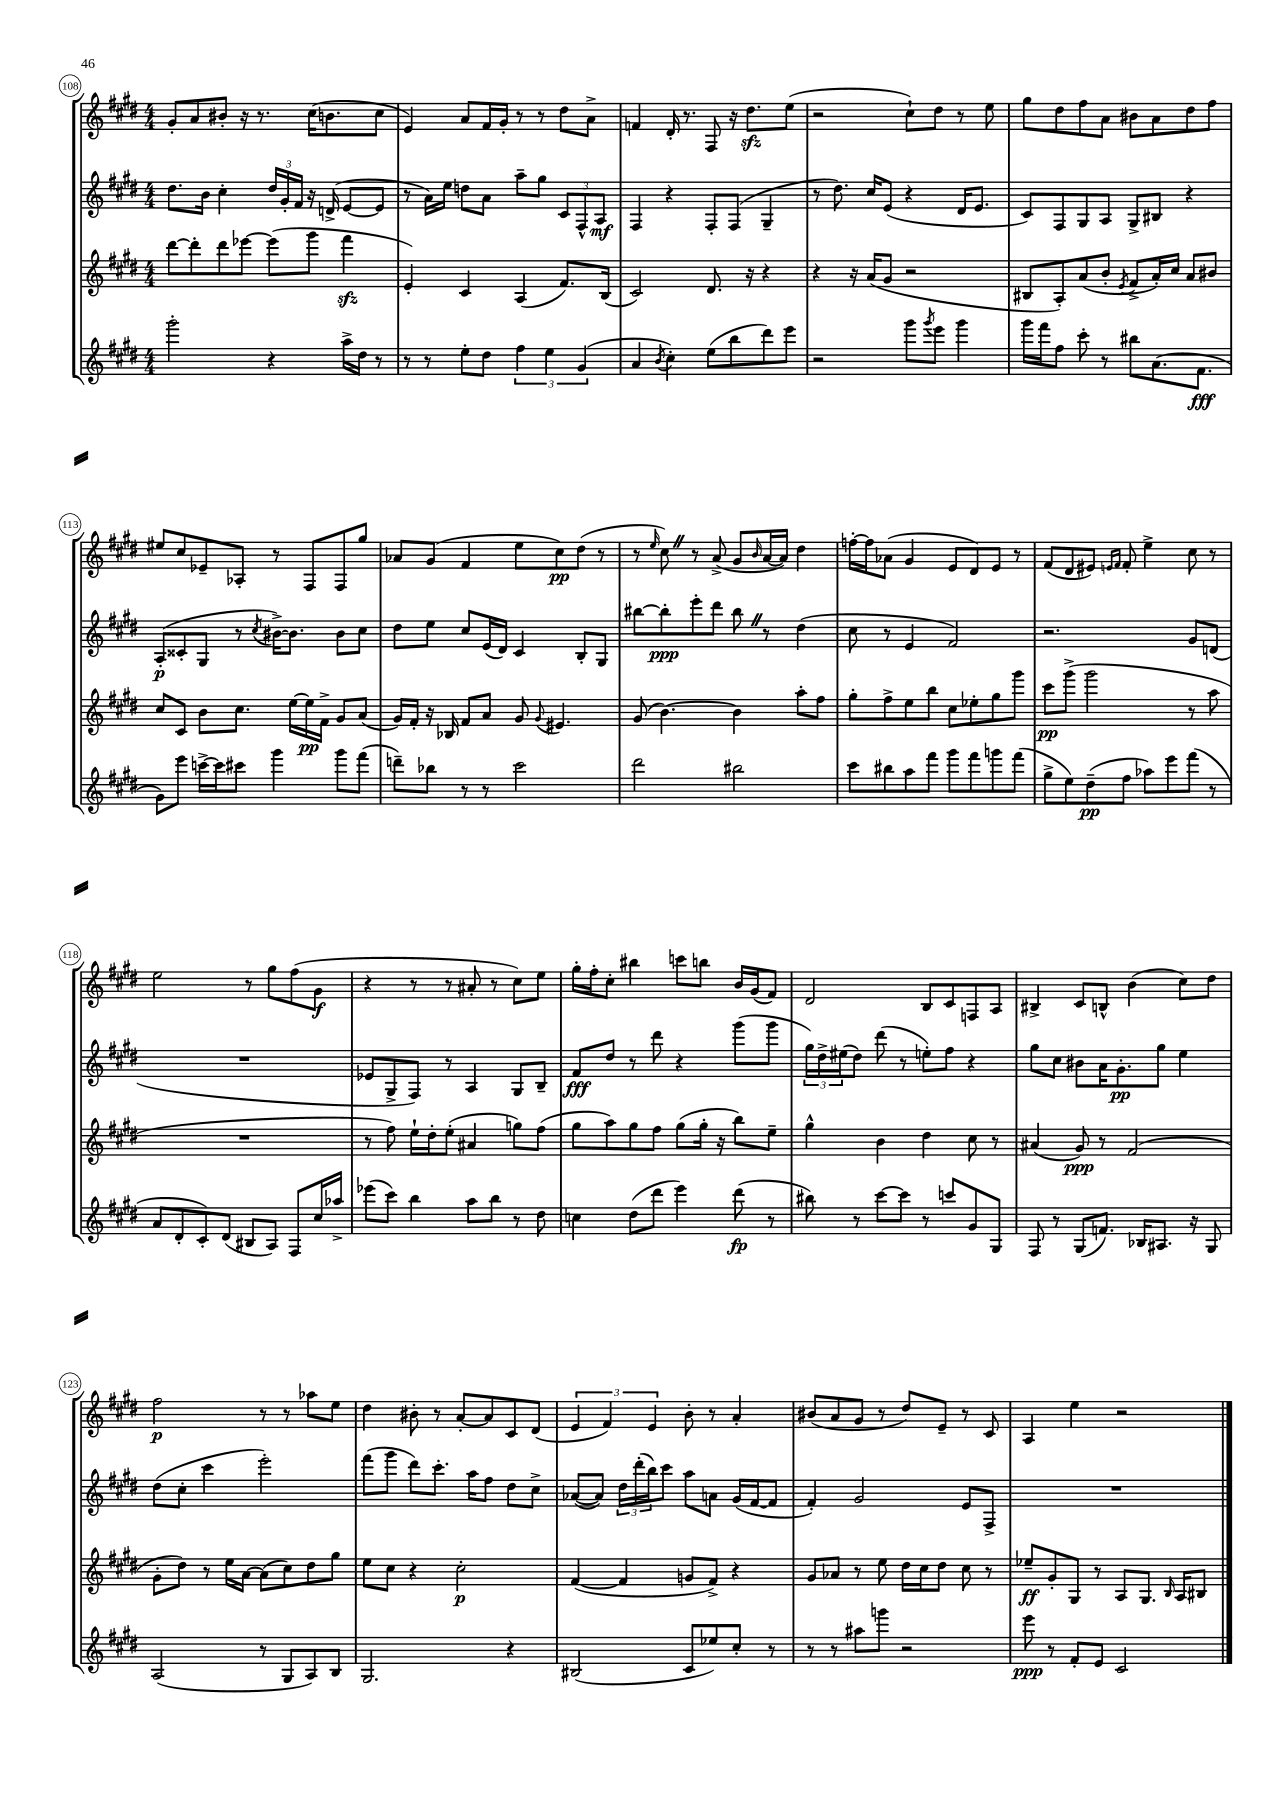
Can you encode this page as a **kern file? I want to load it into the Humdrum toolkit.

**kern	**kern	**kern	**kern
*staff4	*staff3	*staff2	*staff1
*clefG2	*clefG2	*clefG2	*clefG2
*k[f#c#g#d#]	*k[f#c#g#d#]	*k[f#c#g#d#]	*k[f#c#g#d#]
*M4/4	*M4/4	*M4/4	*M4/4
2ggg#'	[8ddd#	8.dd#	8g#'
.	8ddd#']	.	8a
.	.	16b	.
.	8ddd#	4cc#'	8b#'
.	[8eee-	.	16r
.	.	.	8.r
4r	(8eee-]	24dd#	.
.	.	24g#'	.
.	.	24f#	.
.	8ggg#	16r	(16cc#
.	.	(16d^	8.b
16aa^	4fff#	[8e	.
16dd#	.	.	.
8r	.	8e]	8cc#
=	=	=	=
8r	4e')	8r	4e)
8r	.	16a)	.
.	.	16ee	.
8ee'	4c#	8dd	8a
8dd#	.	8a	16f#
.	.	.	16g#'
6ff#	(4A	8aa~	8r
.	.	8gg#	8r
6ee	.	.	.
.	8.f#)	12c#	8dd#
(6g#	.	12F#^^	.
.	.	.	8a^
.	.	12A	.
.	(16B	.	.
=	=	=	=
4a	2c#)	4F#	4f
8qb	.	.	.
4cc#')	.	4r	16d#'
.	.	.	8.r
(8ee	8.d#	8F#'	8F#
8bb	.	(8F#	16r
.	16r	.	8.dd#
8ddd#)	4r	4G#~	.
8eee	.	.	(8ee
=	=	=	=
2r	4r	8r	2r
.	.	8.dd#)	.
.	16r	.	.
.	(16a	16cc#	.
.	8g#	(8e	.
8ggg#	2r	4r	8cc#`)
8qggg#	.	.	.
8eee	.	.	8dd#
4ggg#	.	16d#	8r
.	.	8.e	.
.	.	.	8ee
=	=	=	=
16ggg#	8B#	8c#)	8gg#
16fff#	.	.	.
8ff#	8A')	8F#	8dd#
8ccc#'	(8a	8G#	8ff#
8r	8b'	8A	8a
.	8qe	.	.
8bb#	8f#^	8G#^	8b#
(8.a	16a')	8B#	8a
.	16cc#	.	.
.	8a	4r	8dd#
8.f#	.	.	.
.	8b#	.	8ff#
=	=	=	=
8g#)	8cc#	(8A'	8ee#
8eee	8c#	8c##'	8cc#
[16ccc^	8b	8G#	8e-~
16ccc]	.	.	.
8ccc#	8.cc#	8r	8A-'
.	.	8qcc#	.
4ggg#	.	[16b#^)	8r
.	[16ee	8.b#]	.
.	16ee]	.	8F#
.	16f#^	.	.
8ggg#	8g#	8b#	8F#
(8fff#	(8a	8cc#	8gg#
=	=	=	=
8ddd~)	16g#)	8dd#	8a-
.	16f#'	.	.
8bb-	16r	8ee	(8g#
.	16B-	.	.
8r	8f#	8cc#	4f#
8r	8a	(16e	.
.	.	16d#)	.
2ccc#	8g#	4c#	8ee
.	8qqg#	.	.
.	4.e#	.	8cc#)
.	.	8B'	(8dd#
.	.	8G#	8r
=	=	=	=
2ddd#	(8g#	[8bb#	8r
.	.	.	16qqee
.	[4.b)	8bb#']	8cc#)
.	.	8eee'	8r
.	.	8ddd#	(8a^
2bb#	4b]	8bb#	8g#
.	.	.	16qqb
.	.	8r	[16a
.	.	.	16a])
.	8aa'	(4dd#	4dd#
.	8ff#	.	.
=	=	=	=
8ccc#	8gg#'	8cc#	[16ff'
.	.	.	16ff]
8bb#	8ff#^	8r	(8a-
8aa	8ee	4e	4g#
8fff#	8bb	.	.
8ggg#	8cc#	2f#)	8e
8fff#	8ee-'	.	8d#)
8ggg	8gg#	.	8e
(8fff#	8ggg#	.	8r
=	=	=	=
8gg#^	8ccc#	2.r	(8f#
8ee)	(8ggg#^	.	8d#
(8dd#~	2ggg#	.	8e#)
.	.	.	16qqe
.	.	.	16qqf#
8ff#	.	.	8f#'
8aa-)	.	.	4ee^
8eee	.	.	.
(8fff#	8r	8g#	8cc#
8r	8aa	(8d	8r
=	=	=	=
8a	1r	1r	2ee
8d#'	.	.	.
8c#')	.	.	.
(8d#	.	.	.
8B#	.	.	8r
8A)	.	.	8gg#
8F#	.	.	(8ff#
16cc#	.	.	8g#
16aa-^	.	.	.
=	=	=	=
(8eee-	8r	8e-	4r
8ccc#)	8ff#)	8G#^	.
4bb	16ee`	8F#)	8r
.	16dd#'	.	.
.	(8ee'	8r	8r
8aa	4a#	4A	8a#'
8bb	.	.	8r
8r	8gg)	8G#	8cc#)
8dd#	(8ff#	8B~	8ee
=	=	=	=
4cc	8gg#	8f#	16gg#'
.	.	.	16ff#'
.	8aa)	8dd#	8cc#'
(8dd#	8gg#	8r	4bb#
8ddd#	8ff#	8ddd#	.
4eee)	(8gg#	4r	8ccc
.	16gg#'	.	8bb
.	16r	.	.
(8ddd#	8bb)	(8ggg#	16b
.	.	.	(16g#
8r	8ee~	8ggg#	8f#)
=	=	=	=
8bb#)	4gg#^^	24gg#)	2d#
.	.	24dd#^	.
.	.	(24ee#	.
8r	.	8dd#)	.
[8ccc#	4b	(8ddd#	.
8ccc#]	.	8r	.
8r	4dd#	8ee')	8B
8ccc	.	8ff#	8c#
8g#	8cc#	4r	8F
8G#	8r	.	8A
=	=	=	=
8F#	(4a#	8gg#	4B#^
8r	.	8cc#	.
(8G#	8g#)	8b#	8c#
8.f)	8r	16a	8B^^
.	.	8.g#'	.
.	(2f#	.	(4b
16B-	.	.	.
8.A#	.	8gg#	.
.	.	4ee	8cc#)
16r	.	.	.
8G#	.	.	8dd#
=	=	=	=
(2A	8g#'	(8dd#	2ff#
.	8dd#)	8cc#'	.
.	8r	4ccc#	.
.	16ee	.	.
.	[16a	.	.
8r	(8a]	2eee')	8r
8G#	8cc#)	.	8r
8A)	8dd#	.	8aa-
8B	8gg#	.	8ee
=	=	=	=
2.G#	8ee	(8fff#	4dd#
.	8cc#	8ggg#	.
.	4r	8ddd#)	8b#'
.	.	8.ccc#'	8r
.	2cc#'	.	[8a'
.	.	16aa	.
.	.	8ff#	8a]
4r	.	8dd#	8c#
.	.	8cc#^	(8d#
=	=	=	=
(2B#	([4f#	([8a-	6e
.	.	8a-])	.
.	.	.	6f#)
.	4f#]	24dd#	.
.	.	(24ddd#'	.
.	.	24bb)	6e
.	.	8ccc#	.
8c#	8g	8aa	8b'
8ee-)	8f#^)	8a	8r
8cc#'	4r	(16g#	4a'
.	.	[16f#	.
8r	.	8f#]	.
=	=	=	=
8r	8g#	4f#')	(8b#
8r	8a-	.	8a
8aa#	8r	2g#	8g#
8ggg	8ee	.	8r
2r	16dd#	.	8dd#)
.	16cc#	.	.
.	8dd#	.	8e~
.	8cc#	8e	8r
.	8r	8F#^	8c#
=	=	=	=
8eee	8ee-~	1r	4A
8r	8g#'	.	.
8f#'	8G#	.	4ee
8e	8r	.	.
2c#	8A	.	2r
.	8.G#	.	.
.	16qqB	.	.
.	16A	.	.
.	8B#	.	.
==	==	==	==
*-	*-	*-	*-
